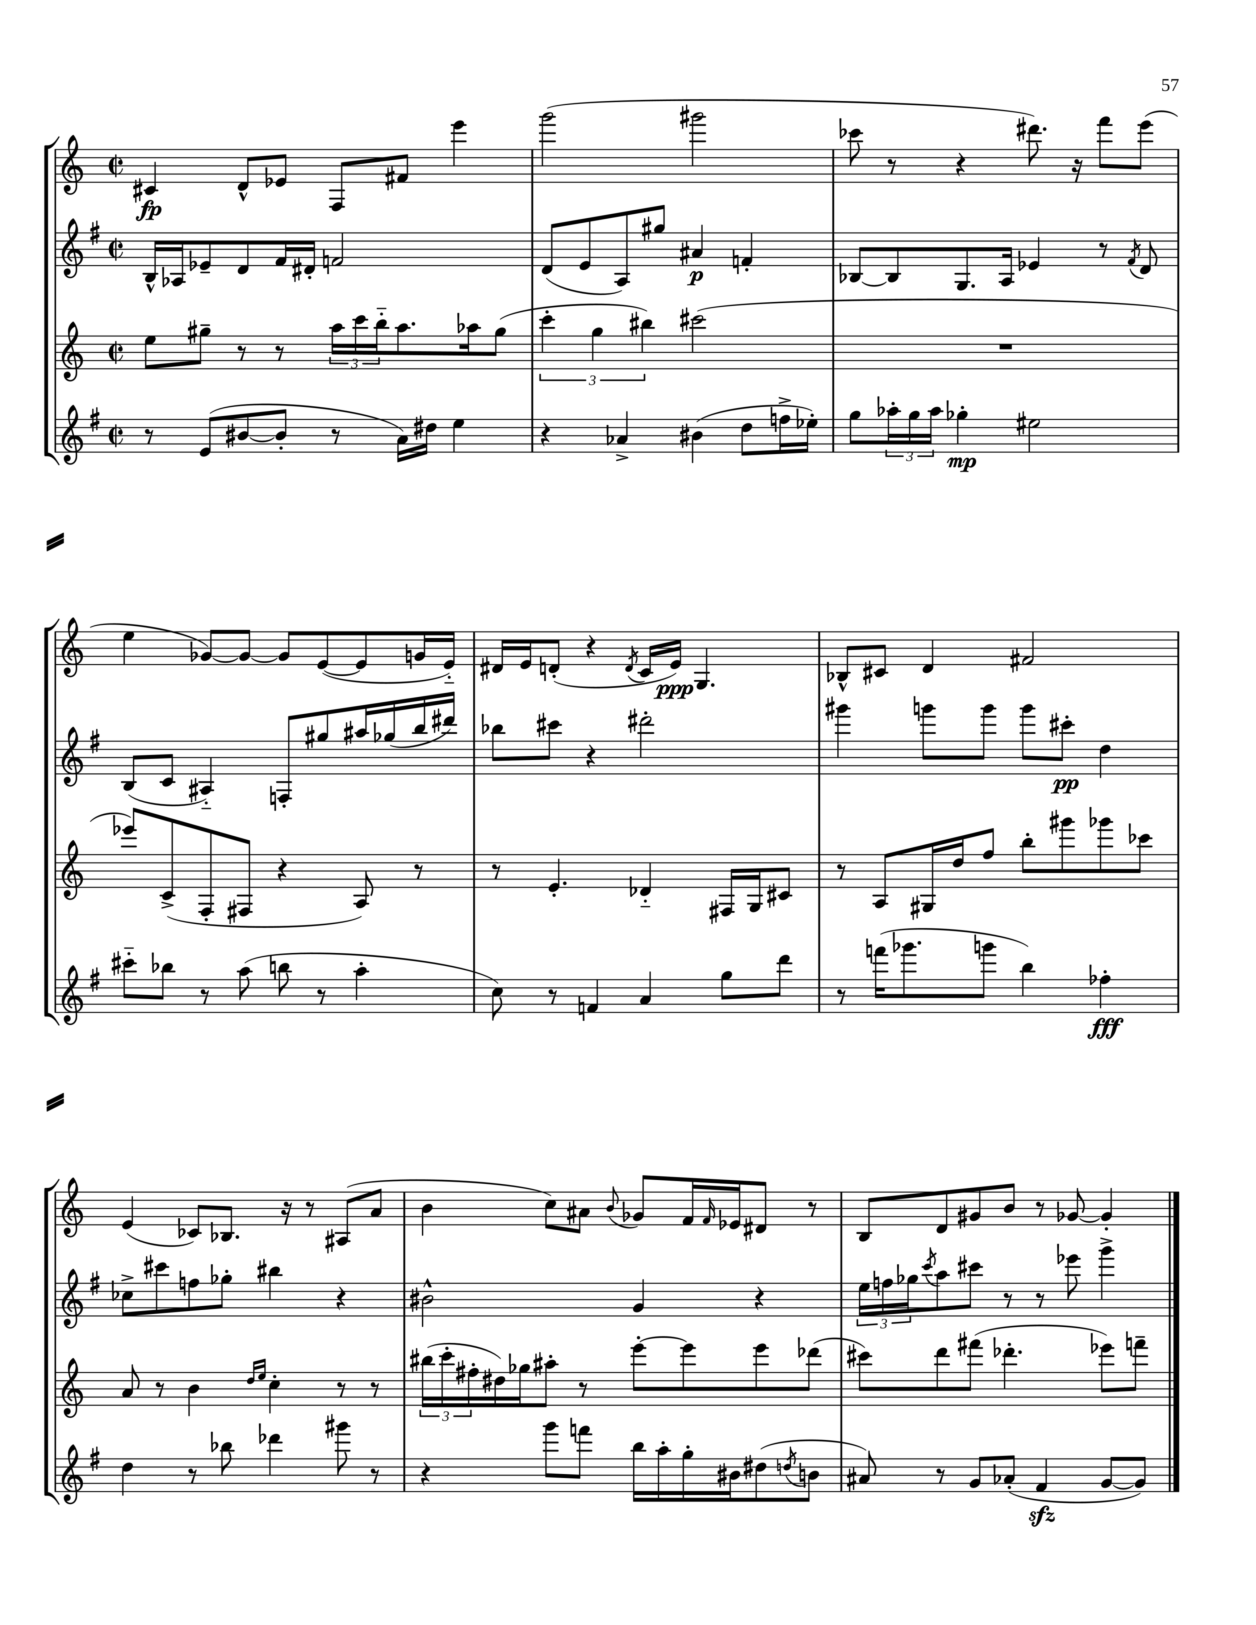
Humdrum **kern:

**kern	**kern	**kern	**kern
*staff4	*staff3	*staff2	*staff1
*clefG2	*clefG2	*clefG2	*clefG2
*k[f#]	*k[]	*k[f#]	*k[]
*M2/2	*M2/2	*M2/2	*M2/2
*met(c|)	*met(c|)	*met(c|)	*met(c|)
8r	8ee\L	16B^^/LL	4c#/
.	.	16A-/J	.
(8e/L	8gg#~\J	8e-~/	.
[8b#/	8r	8d/	8d^^/L
8b#'/]J	8r	16f#/L	8e-/J
.	.	16d#'/JJ	.
8r	24aa\LL	2f/	8F/L
.	24ccc\	.	.
.	24bb'~\J	.	.
16a\LL)	8.aa\	.	8f#/J
16dd#\JJ	.	.	.
4ee\	.	.	4eee\
.	16aa-\k	.	.
.	(8gg#\J	.	.
=	=	=	=
4r	6ccc'\	(8d/L	(2ggg\
.	.	8e/	.
.	6gg\	.	.
4a-^/	.	8A/)	.
.	6bb#\)	.	.
.	.	8gg#/J	.
(4b#\	(2ccc#\	4a#/	2ggg#\
8dd\L	.	4f'/	.
16ff^\L	.	.	.
16ee-'\JJ)	.	.	.
=	=	=	=
8gg\L	1r	[8B-/L	8ccc-\
24aa-'\L	.	8B-/]	8r
24gg\	.	.	.
24aa-\JJ	.	.	.
4gg-'\	.	8.G/	4r
.	.	16A/Jk	.
2ee#\	.	4e-/	8.ddd#\)
.	.	.	16r
.	.	8r	8fff\L
.	.	8qf#/	.
.	.	8d/	(8eee\J
=	=	=	=
8ccc#'~\L	8eee-/L)	(8B/L	4ee\
8bb-\J	(8c^/	8c/J	.
8r	8F'/	4A#'~/)	[8g-/L)
(8aa\	8F#/J	.	8g-/_J
8bb\	4r	8F'/L	8g-/]L
8r	.	8gg#/	([8e/
4aa'\	8A/)	16aa#/L	8e/]
.	.	(16gg-/	.
.	8r	16bb/	16g/L
.	.	16ddd#/JJ)	16e'~/JJ)
=	=	=	=
8cc\)	8r	8bb-\L	16d#/LL
.	.	.	16e/J
8r	4.e'/	8ccc#\J	(8d'/J
4f/	.	4r	4r
.	.	.	8qd/
4a/	4d-'~/	2ddd#'\	16c/LL
.	.	.	16e/JJ)
.	.	.	4.G/
8gg\L	16F#/LL	.	.
.	16G/J	.	.
8ddd\J	8c#/J	.	.
=	=	=	=
8r	8r	4ggg#\	8B-^^/L
(16fff\LK	8A/L	.	8c#/J
8.ggg-\	.	.	.
.	16G#/L	8ggg\L	4d/
.	16dd/J	.	.
8ggg\J	8ff/J	8ggg\J	.
4bb\)	8bb'\L	8ggg\L	2f#/
.	8ggg#\	8ccc#'\J	.
4ff-'\	8ggg-\	4dd\	.
.	8ccc-\J	.	.
=	=	=	=
4dd\	8a/	8cc-^\L	(4e/
.	8r	8ccc#\	.
8r	4b\	8ff\	8c-/L)
8bb-\	.	8gg-'\J	8.B-/J
.	16qqdd/LL	.	.
.	16qqee/JJ	.	.
4ddd-\	4cc'\	4bb#\	.
.	.	.	16r
.	.	.	8r
8ggg#\	8r	4r	(8A#/L
8r	8r	.	8a/J
=	=	=	=
4r	(24bb#\LL	2b#^^\	4b\
.	24ccc'\	.	.
.	24ff#'\	.	.
.	16dd#\)	.	.
.	16gg-\J	.	.
8ggg\L	8aa#'\J	.	8cc\L)
8fff\J	8r	.	8a#\J
.	.	.	8qqb/
16bb\LL	[8eee'\L	4g/	8g-/L
16aa'\	.	.	.
16gg'\	8eee\]	.	16f/L
.	.	.	16qqf/
16b#\J	.	.	16e-/J
(8dd#\	8eee\	4r	8d#/J
8qdd/	.	.	.
8b\J	(8ddd-\J	.	8r
=	=	=	=
8a#/)	8ccc#\L)	24ee\LL	8B/L
.	.	24ff\	.
.	.	24gg-\J	.
.	.	8qccc/	.
8r	8ddd\	8aa\	8d/
8g/L	(8fff#\J	8ccc#\J	8g#/
(8a-'/J	4.ddd-'\	8r	8b/J
4f#/	.	8r	8r
.	.	8eee-\	[8g-/
[8g/L	8eee-\L)	4ggg^\	4g-'/]
8g/]J)	8fff~\J	.	.
==	==	==	==
*-	*-	*-	*-
